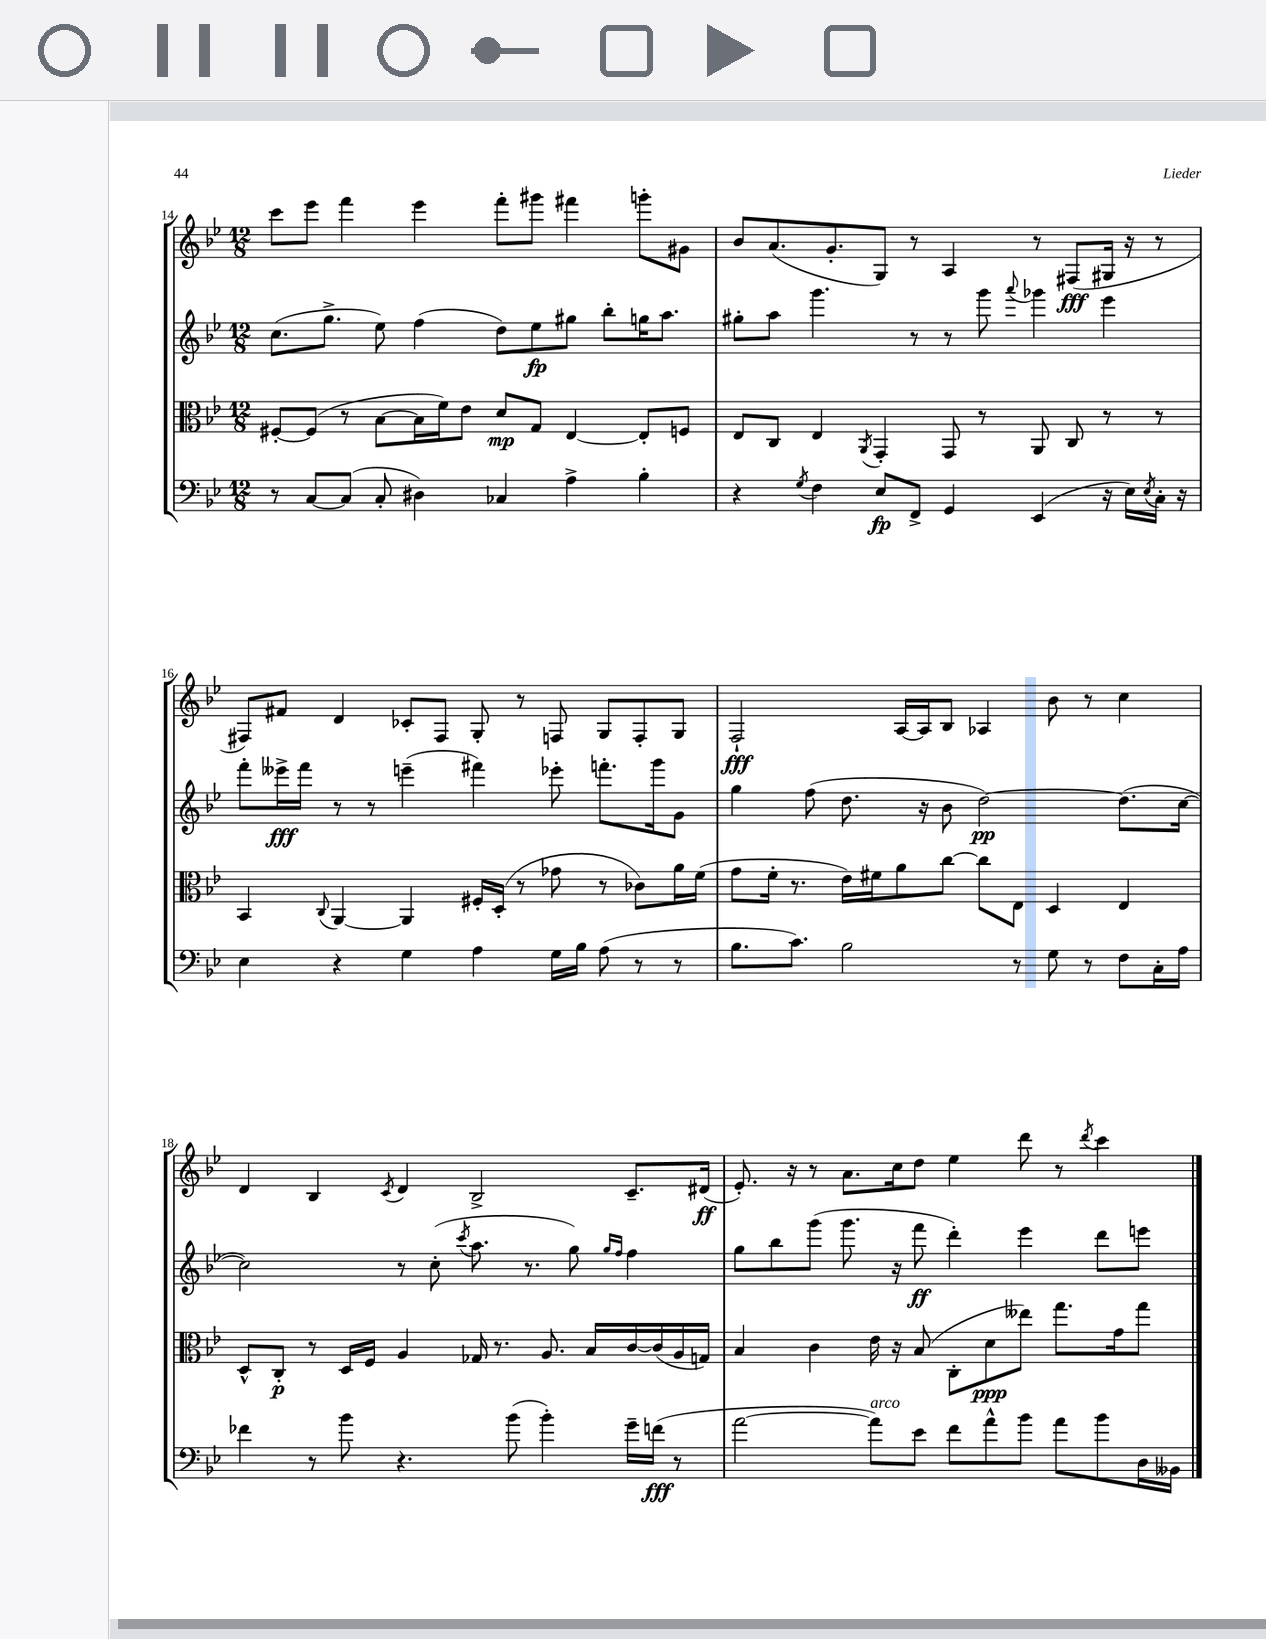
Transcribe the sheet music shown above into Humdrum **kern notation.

**kern	**dynam	**kern	**dynam	**kern	**dynam	**kern	**dynam
*part4	*part4	*part3	*part3	*part2	*part2	*part1	*part1
*staff4	*staff4	*staff3	*staff3	*staff2	*staff2	*staff1	*staff1
*clefF4	*	*clefC3	*	*clefG2	*	*clefG2	*
*k[b-e-]	*	*k[b-e-]	*	*k[b-e-]	*	*k[b-e-]	*
*M12/8	*	*M12/8	*	*M12/8	*	*M12/8	*
=14	=14	=14	=14	=14	=14	=14	=14
8r	.	[8F#X'/L	.	(8.cc\L	.	8ccc\L	.
[8C/L	.	(8F#/J]	.	.	.	8eee-\J	.
.	.	.	.	8.gg^\J	.	.	.
(8C/J]	.	8r	.	.	.	4fff\	.
8C'/	.	[8B-\L	.	8ee-\)	.	.	.
4D#X\)	.	16B-\L]	.	(4ff\	.	4eee-\	.
.	.	16f\J)	.	.	.	.	.
.	.	8e-\J	.	.	.	.	.
4C-X/	.	8d/L	mp	8dd\L)	.	8fff'\L	.
.	.	8G/J	.	8ee-\	fp	8ggg#X\J	.
4A^\	.	[4E-/	.	8gg#X\J	.	4fff#X\	.
.	.	.	.	8bb-'\L	.	.	.
4B-'\	.	8E-'/L]	.	16ggn\K	.	8gggn'\L	.
.	.	.	.	8.aa\J	.	.	.
.	.	8Fn/J	.	.	.	8g#X\J	.
=15	=15	=15	=15	=15	=15	=15	=15
4r	.	8E-/L	.	8gg#X'\L	.	8b-/L	.
.	.	8C/J	.	8aa\J	.	(8.a/	.
8qG/	.	.	.	.	.	.	.
4F\	.	4E-/	.	4.ggg\	.	.	.
.	.	.	.	.	.	8.g'/	.
.	.	8qAA/	.	.	.	.	.
8E-/L	fp	4GG'/	.	.	.	8G/J)	.
8FF^/J	.	.	.	8r	.	8r	.
4GG/	.	8GG/	.	8r	.	4A/	.
.	.	8r	.	8ggg\	.	.	.
.	.	.	.	8qqaaa/	.	.	.
(4EE-/	.	8AA/	.	4ggg-X\	.	8r	.
.	.	8C/	.	.	.	(8F#X/L	fff
16r	.	8r	.	4eee-\	.	16G#X/Jk	.
16E-\LL)	.	.	.	.	.	16r	.
8qE-/	.	.	.	.	.	.	.
16C'\JJ	.	8r	.	.	.	8r	.
16r	.	.	.	.	.	.	.
!!LO:LB:g=z
=16	=16	=16	=16	=16	=16	=16	=16
4E-\	.	4BB-/	.	8fff'\L	.	8F#X/L)	.
.	.	.	.	16eee--X^\L	fff	8f#X/J	.
.	.	.	.	16fff\JJ	.	.	.
.	.	8qqC/	.	.	.	.	.
4r	.	[4AA/	.	8r	.	4d/	.
.	.	.	.	8r	.	.	.
4G\	.	4AA/]	.	(4eeen~\	.	8c-X'/L	.
.	.	.	.	.	.	8F#/J	.
4A\	.	16F#X'/LL	.	4fff#X\)	.	8G'/	.
.	.	(16D'/JJ	.	.	.	.	.
.	.	8r	.	.	.	8r	.
16G\LL	.	8g-X\	.	8eee-X'\	.	8Fn/	.
16B-\JJ	.	.	.	.	.	.	.
(8A\	.	8r	.	8.fffn'\L	.	8G/L	.
8r	.	8c-X\L)	.	.	.	8F'/	.
.	.	.	.	16ggg\k	.	.	.
8r	.	16a\L	.	8g\J	.	8G/J	.
.	.	(16f\JJ	.	.	.	.	.
=17	=17	=17	=17	=17	=17	=17	=17
8.B-\L	.	8g\L	.	4gg\	.	2F`/	fff
.	.	16f'\Jk	.	.	.	.	.
8.c\J)	.	8.r	.	.	.	.	.
.	.	.	.	(8ff\	.	.	.
2B-\	.	16e-\LL)	.	8.dd\	.	.	.
.	.	16f#X\J	.	.	.	.	.
.	.	8a\	.	.	.	[16A/LL	.
.	.	.	.	16r	.	16A/J]	.
.	.	[8cc\J	.	8b-\	.	8B-/J	.
.	.	8cc\L]	.	[2dd\)	pp	4A-X/	.
8r	.	8E-\J	.	.	.	.	.
8G\	.	4D/	.	.	.	8b-\	.
8r	.	.	.	.	.	8r	.
8F\L	.	4E-/	.	(8.dd\L]	.	4cc\	.
16C'\L	.	.	.	.	.	.	.
16A\JJ	.	.	.	[16cc\Jk	.	.	.
!!LO:LB:g=z
=18	=18	=18	=18	=18	=18	=18	=18
4f-X\	.	8D^^/L	.	2cc\])	.	4d/	.
.	.	8C'/J	p	.	.	.	.
8r	.	8r	.	.	.	4B-/	.
8b-\	.	16D/LL	.	.	.	.	.
.	.	16F/JJ	.	.	.	.	.
.	.	.	.	.	.	8qc/	.
4.r	.	4A/	.	8r	.	4d/	.
.	.	.	.	(8cc'\	.	.	.
.	.	.	.	8qccc/	.	.	.
.	.	16G-X/	.	8.aa\	.	2B-^/	.
.	.	8.r	.	.	.	.	.
(8b-\	.	.	.	.	.	.	.
.	.	.	.	8.r	.	.	.
4b-'\)	.	8.A/	.	.	.	.	.
.	.	.	.	8gg\)	.	.	.
.	.	16B-/LL	.	.	.	.	.
.	.	.	.	16qqgg/LL	.	.	.
.	.	.	.	16qqff/JJ	.	.	.
16g~\LL	.	[16c/	.	4ff\	.	8.c~/L	.
(16fn\JJ	fff	(16c/]	.	.	.	.	.
8r	.	16A/	.	.	.	.	.
.	.	16Gn/JJ)	.	.	.	(16d#X/Jk	ff
=19	=19	=19	=19	=19	=19	=19	=19
[2a\	.	4B-/	.	8gg\L	.	8.e-'/)	.
.	.	.	.	8bb-\	.	.	.
.	.	.	.	.	.	16r	.
.	.	4c\	.	(8ggg\J	.	8r	.
.	.	.	.	8.ggg\	.	8.a\L	.
!LO:TX:a:i:t=arco	!	!	!	!	!	!	!
8a\L])	.	16e-\	.	.	.	.	.
.	.	16r	.	16r	.	16cc\k	.
8e-\J	.	(8B-/	.	8fff\	ff	8dd\J	.
8f\L	.	8C'\L	.	4ddd'\)	.	4ee-\	.
8a^^\	.	8d\	ppp	.	.	.	.
8b-\J	.	8ee--X\J)	.	4eee-\	.	8ddd\	.
8a\L	.	8.gg\L	.	.	.	8r	.
.	.	.	.	.	.	8qddd/	.
8b-\	.	.	.	8ddd\L	.	4ccc\	.
.	.	16g\k	.	.	.	.	.
16D\L	.	8gg\J	.	8eeen\J	.	.	.
16BB--X\JJ	.	.	.	.	.	.	.
==	==	==	==	==	==	==	==
*-	*-	*-	*-	*-	*-	*-	*-
